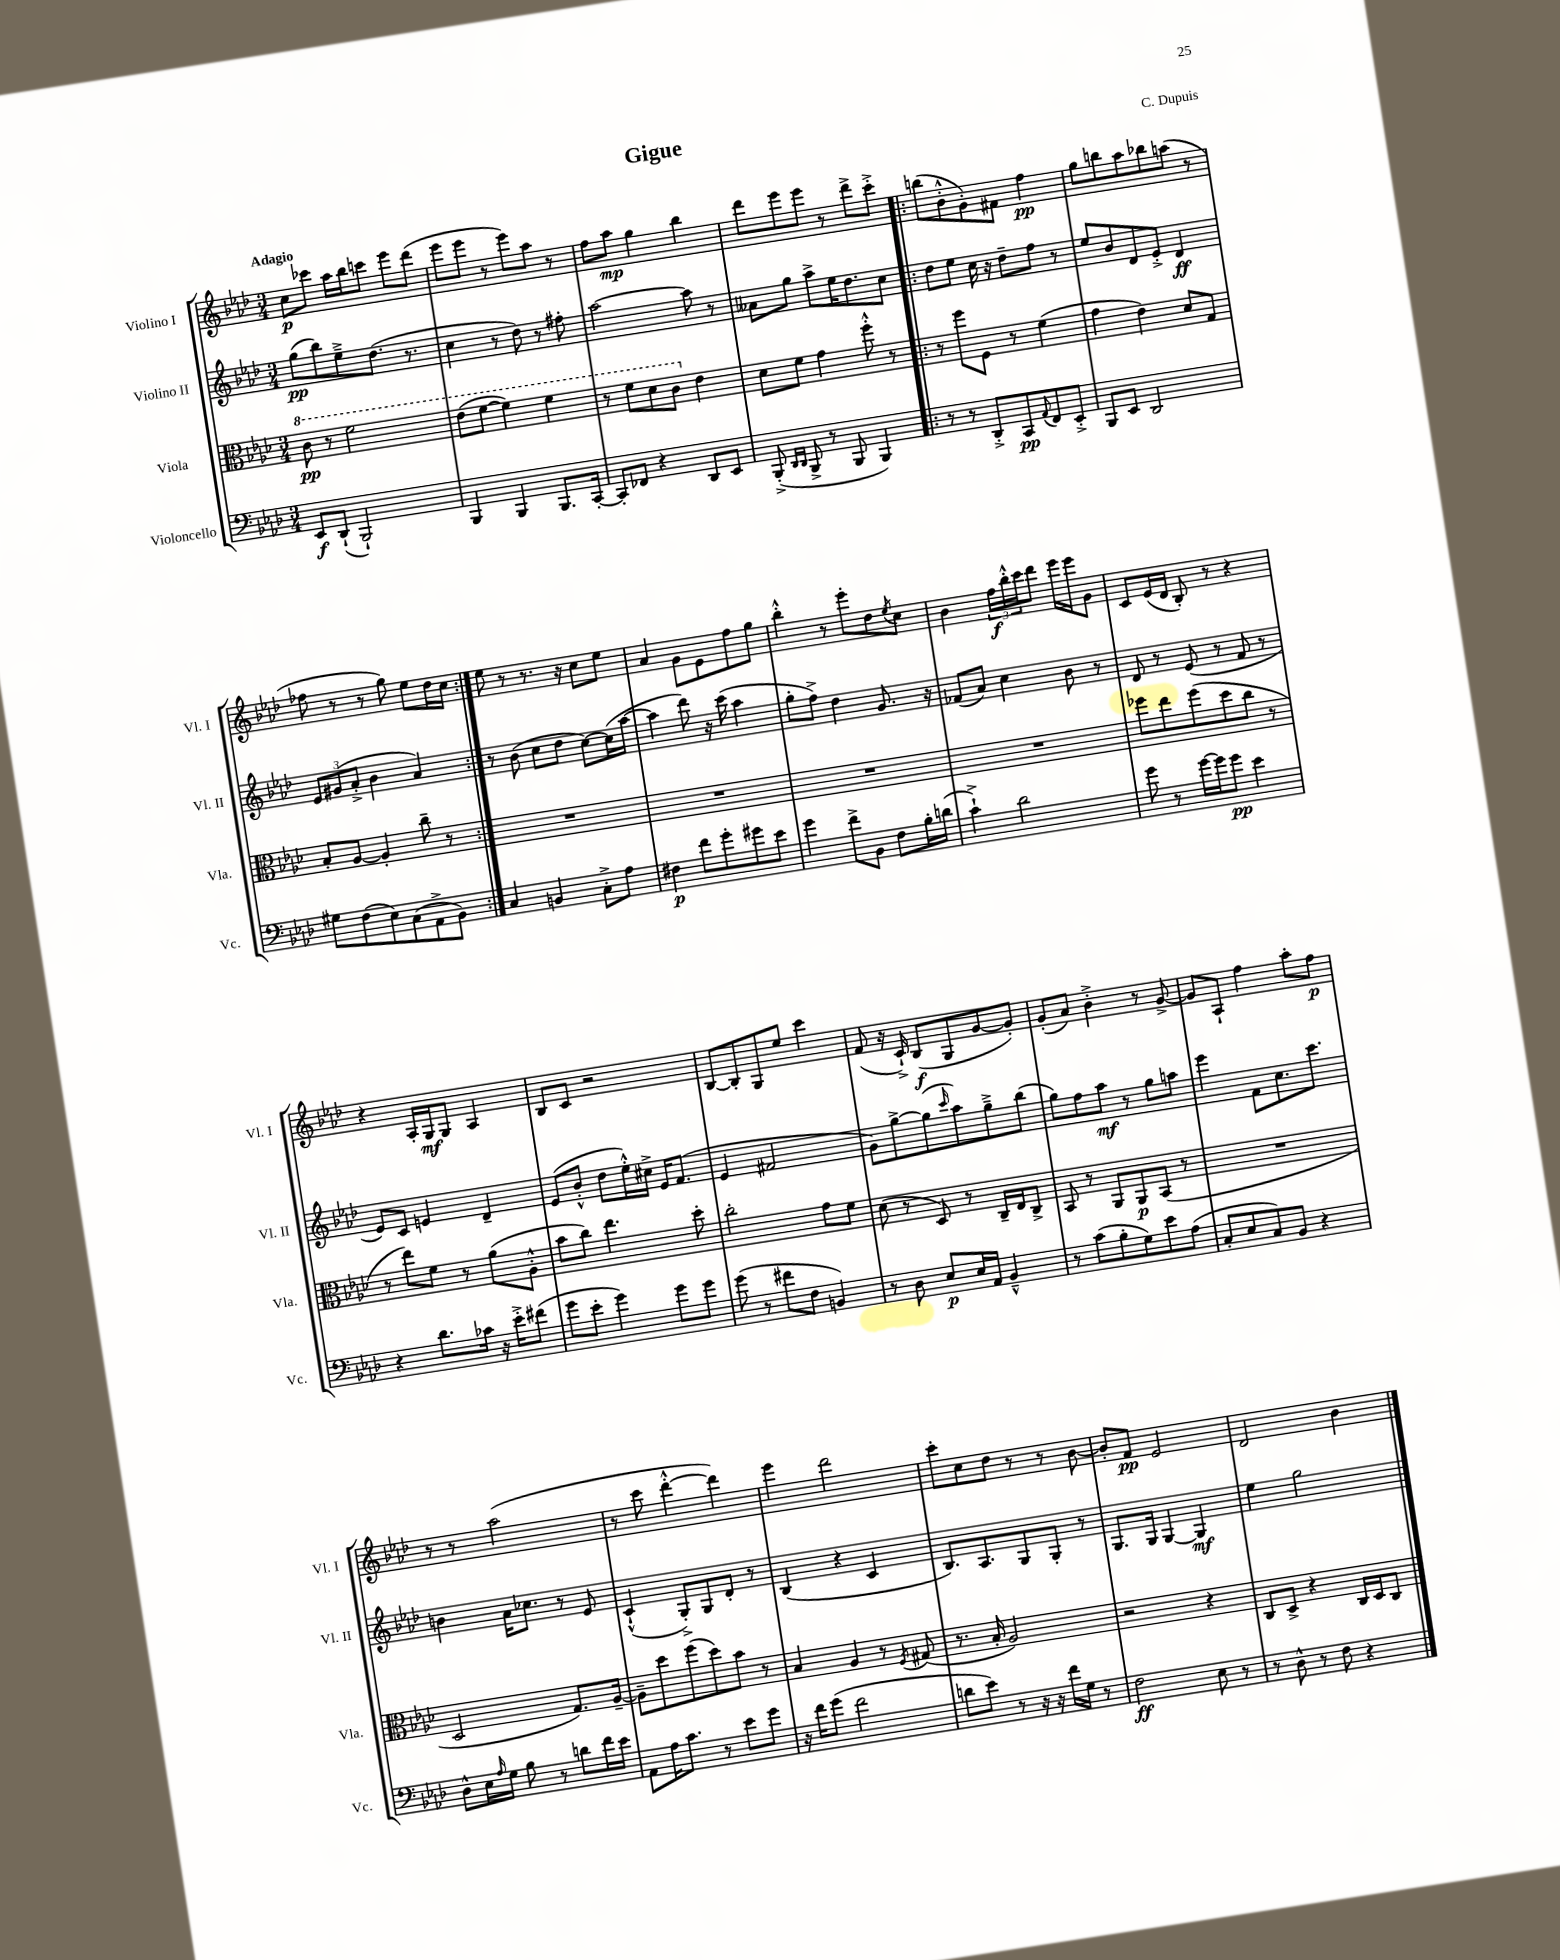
\header { title = "Gigue" composer = "C. Dupuis" }
<<
\new StaffGroup <<
\new Staff = "s0" \with { instrumentName = "Violino I" shortInstrumentName = "Vl. I" } {
    \clef treble \key aes \major \numericTimeSignature \time 3/4 \tempo "Adagio"
    c''8\p ces'''8 aes''16 bes''16 c'''8 ees'''8 des'''8( |
    ees'''8 ees'''8 r8 ees'''8) aes''8 r8 |
    f''8 aes''8\mp g''4 bes''4 |
    des'''8 ees'''8 ees'''8 r8 des'''8-> c'''8-.-> |
    \repeat volta 2 { b''8( bes'8-.-^ g'8-.) fis'8 f''4\pp |
    g''8 b''8 aes''8 bes''8 a''8( r8 |
    fes''8 r8 r8 g''8) ees''8 des''16 c''16 | }
    ees''8 r8 r8. r16 c''8 ees''8 |
    aes'4 g'8 ees'8 f''8 g''8 |
    bes''4-.-^ r8 ees'''8-. des''8 \acciaccatura { ees''8 } c''8 |
    bes'4 \tuplet 3/2 { f''16\f bes''16-.-^ c'''16 } des'''8 ees'''16 ees'''16 g'8 |
    c'8 ees'16( des'16 bes8-.) r8 r4 |
    r4 aes16-. g16\mf g8 aes4 |
    bes8 c'8 r2 |
    bes8~ bes8-. g8 ees''8 c'''4 |
    f'8( r16 c'16-!->) bes8\f( g8 g'8~ g'8-.) |
    g'8-.( aes'8) bes'4-.-> r8 g'8~-> |
    g'8 aes8-! f''4 aes''8-. f''8\p |
    r8 r8 aes''2( |
    r8 c'''8 des'''4~-.-^ des'''4) |
    ees'''4 des'''2 |
    c'''8-. c''8 des''8 r8 r8 bes'8~ |
    bes'8-. f'8\pp ees'2 |
    des'2 bes'4 \bar "|." |
}
\new Staff = "s1" \with { instrumentName = "Violino II" shortInstrumentName = "Vl. II" } {
    \clef treble \key aes \major \numericTimeSignature \time 3/4
    g''8\pp( bes''8) ees''8---> des''8.( r8. |
    c''4 r8 des''8) r8 fis''8-. |
    aes''2~ aes''8 r8 |
    aeses'8 g''8 aes''8-> ees''16 des''8. c''8 |
    \repeat volta 2 { des''8 ees''8 c''16 r16 des''8-- f''8 r8 |
    ees''8 bes'8 des'8 ees'8-.-> des'4\ff |
    \tuplet 3/2 { ees'8 gis'8( aes'8-.-> } bes'4 aes'4) | }
    r8 bes'8( c''8 des''8 c''8~) c''16( aes''16~ |
    aes''4 des'''8) r16 c'''16( aes''4 |
    g''8-. f''8->) des''4 g'8. r16 |
    fes'8( aes'8) c''4 bes'8 r8 |
    des'8 r8 ees'8( r8 f'8 r8 |
    ees'8) c'8 e'4 des'4-- |
    ees'8( bes'8-.-^ des''8 ees''16-.-^) cis''16-> ees'16 f'8.( |
    ees'4 fis'2 |
    g'8) g''8~-> g''8( \grace { c'''16 } aes''8) g''8---> bes''8( |
    g''8) f''8 aes''8\mf r8 g''8 a''8 |
    ees'''4 f'8 c''8. c'''8. |
    b'4 aes'16 ces''8. r8 ees'8 |
    c'4-!-^( g8-.->) g8 des'8-. r8 |
    bes4( r4 c'4 |
    bes8.) aes8. g8 g8-. r8 |
    g8. g16 g4~ g4\mf |
    ees''4 g''2 \bar "|." |
}
\new Staff = "s2" \with { instrumentName = "Viola" shortInstrumentName = "Vla." } {
    \clef alto \key aes \major \numericTimeSignature \time 3/4
    \ottava #1 c''8\pp r8 f''2 |
    ees''8( f''8~ f''4) f''4 |
    r8 f''8 des''8 c''8 \ottava #0 ees'4 |
    des'8 f'8 g'4 f''8-.-^ r8 |
    \repeat volta 2 { r8 f''8 f8 r8 f'4( |
    g'4 ees'4) des'8 g8 |
    bes8-. aes8~ aes4-. c''8-- r8 | }
    R2. |
    R2. |
    R2. |
    R2. |
    fes''8 ees''8 fes''8( des''8 c''8 r8 |
    r8 ees''8) f'8 r8 aes'8( aes8-.-^ |
    bes'8 c''8) ees''4. des''8-. |
    c''2-. g'8 f'8 |
    des'8( r8 des8) r8 c16-- ees16 c8-> |
    bes,8 r8 aes,8 aes,8\p bes,8( r8 |
    R2. |
    des2 g8.) aes16~-- |
    aes8-- des''8 f''8( des''8) bes'8 r8 |
    bes4 aes4 r8 \acciaccatura { f8 } gis8( |
    r8. bes16-. aes2) |
    r2 r4 |
    c8 des8-> r4 c16 des16 c8 \bar "|." |
}
\new Staff = "s3" \with { instrumentName = "Violoncello" shortInstrumentName = "Vc." } {
    \clef bass \key aes \major \numericTimeSignature \time 3/4
    ees,8\f des,8-!( bes,,2-!) |
    bes,,4 bes,,4 bes,,8. c,16~-. |
    c,8-. fes,8 r4 des,8 ees,8 |
    bes,,8-.->( \grace { des,16 des,16 } bes,,8-> r8 bes,,8 bes,,4) |
    \repeat volta 2 { r8 r8 des,8-.-> c,8\pp \appoggiatura { aes,8 } f,8 ees,8-.-> |
    bes,,8 ees,8 des,2 |
    gis8 f8( ees8) c8( aes,8-> bes,8) | }
    c4 b,4 c8-.-> aes8 |
    fis4\p f'8 g'8-. gis'8 ees'8 |
    g'4 f'8-> bes,8 f8 bes16-. d'16( |
    c'4-!->) des'2 |
    g'8 r8 g'16~ g'16 g'8\pp ees'4 |
    r4 des'8. ces'16 r16 ees'16-.-> fis'8( |
    g'8 ees'8-. g'4) g'8 g'8 |
    g'8( r8 fis'8 f8 b,4) |
    r8 des8 ees8\p ees16 aes,16 bes,4---^ |
    r8 c'8( bes8-. g8) ees'8 aes8( |
    c8-. ees8 c8) bes,8 r4 |
    des8-^ ees16 \grace { aes16 } g16 bes8 r8 d'8 f'16 ees'16 |
    aes,8 aes16 c'8. r8 ees'8 g'8 |
    r16 f'16 g'8( f'2 |
    d'8 ees'8) r8 r16 r16 f'16 g16 r8 |
    f2\ff ees8 r8 |
    r8 des8-^ r8 f8 r4 \bar "|." |
}
>>
>>
\layout { \context { \Score \remove "Bar_number_engraver" } }
